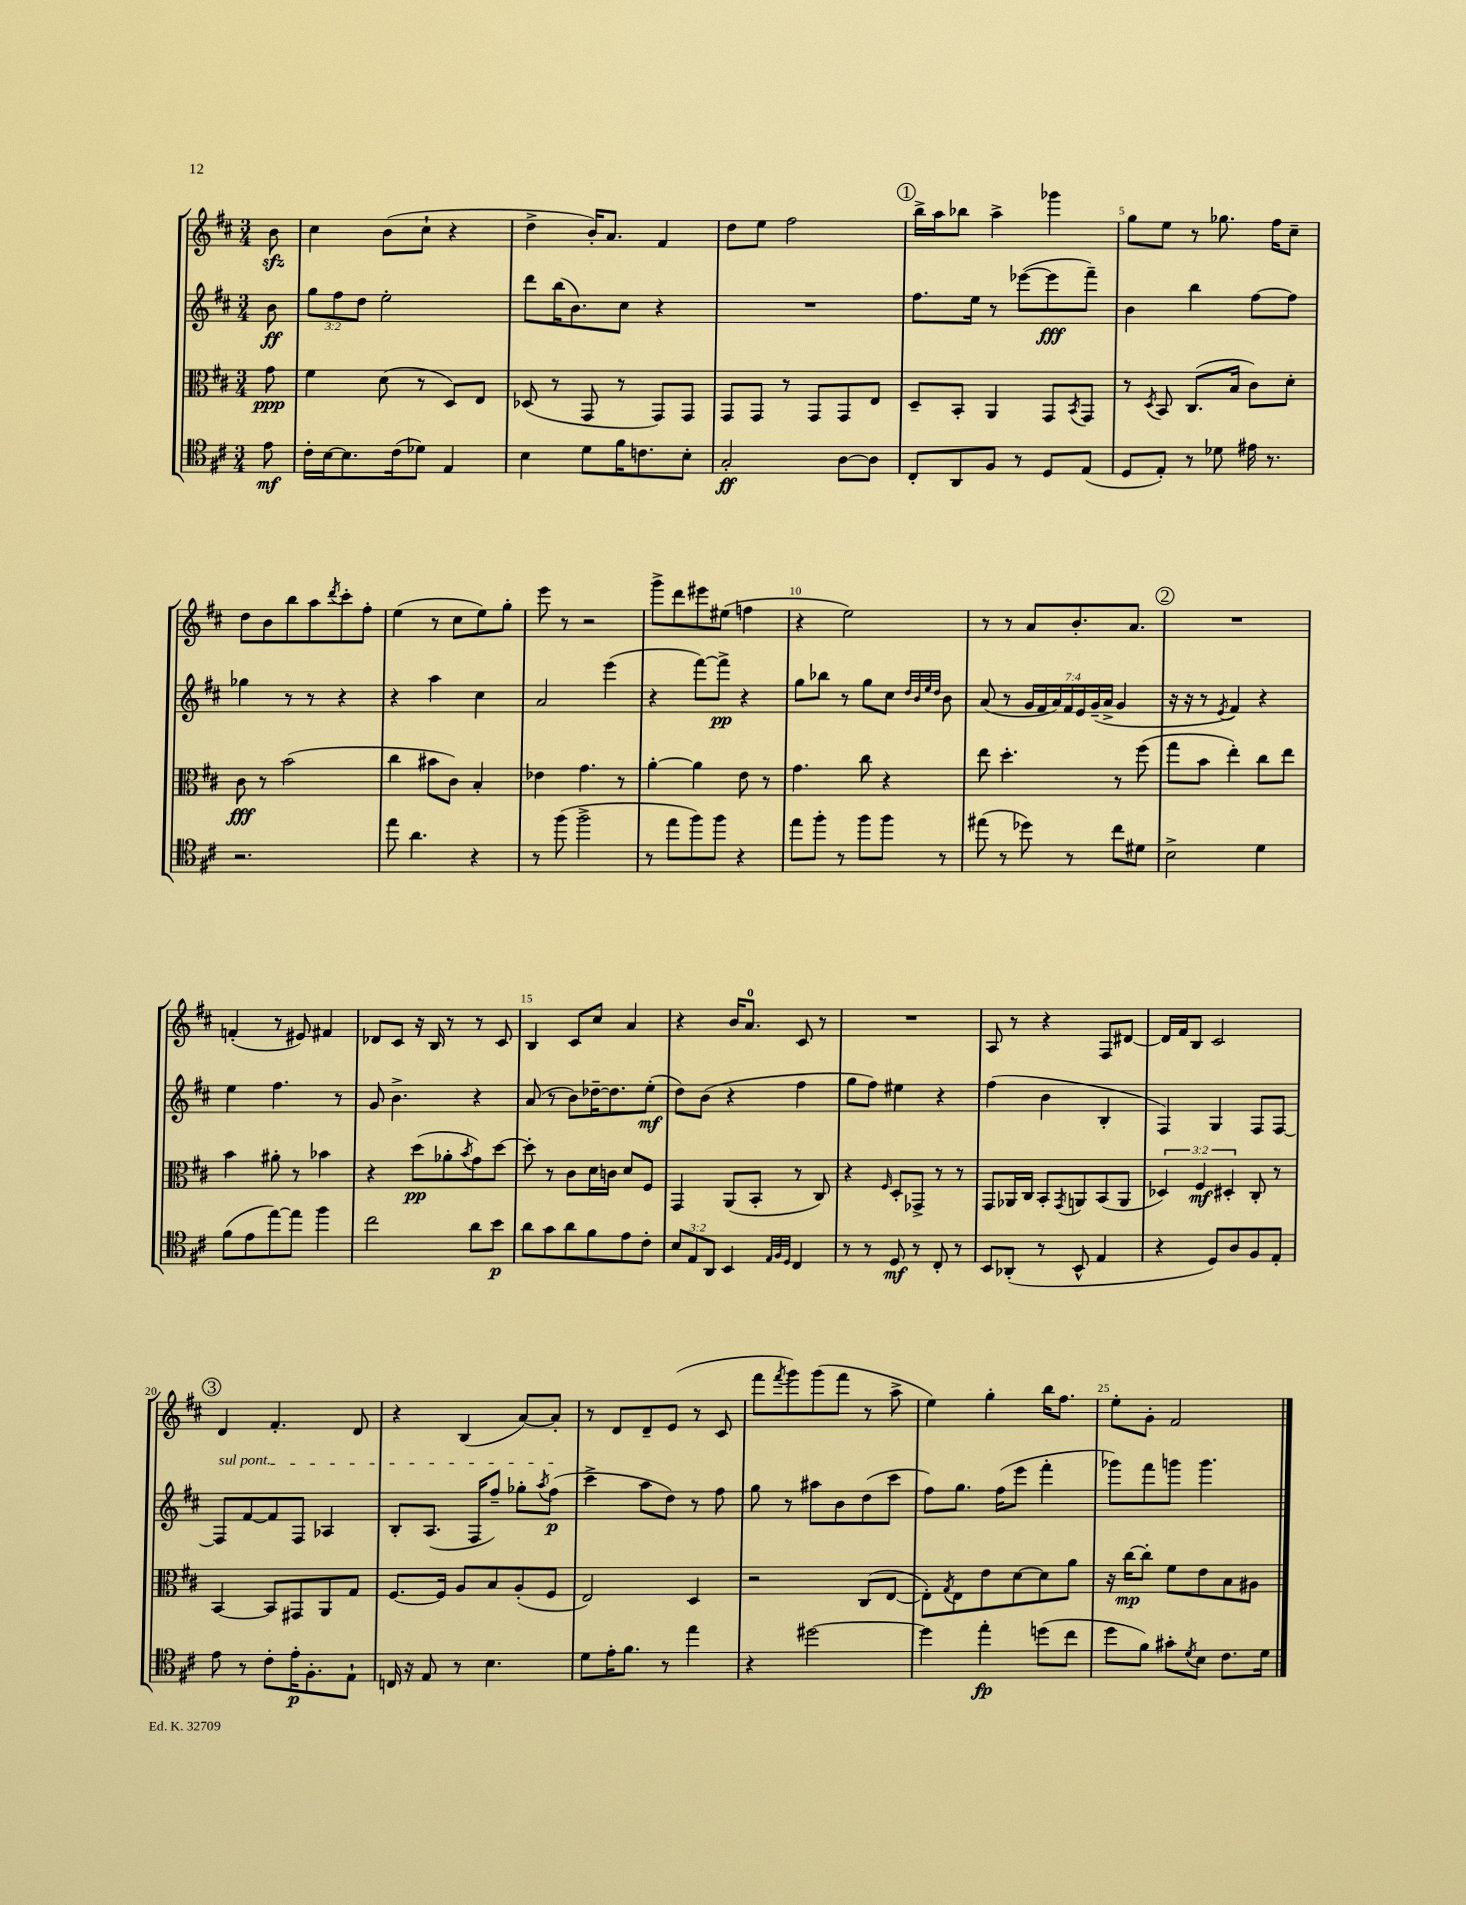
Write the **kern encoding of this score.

**kern	**kern	**kern	**kern
*staff4	*staff3	*staff2	*staff1
*clefC4	*clefC3	*clefG2	*clefG2
*k[f#c#]	*k[f#c#]	*k[f#c#]	*k[f#c#]
*M3/4	*M3/4	*M3/4	*M3/4
8e\	8g\	8b\	8b\
=	=	=	=
16c#'\LL	4f#\	12gg\L	4cc#\
[16B\J	.	.	.
.	.	12ff#\	.
8.B\]	.	.	.
.	.	12dd\J	.
.	(8d\	2ee'\	(8b\L
(16c#\k	.	.	.
8d-\J)	8r	.	8cc#`\J
4E/	8D/L)	.	4r
.	8E/J	.	.
=	=	=	=
4B\	(8D-/	8ddd\L	4dd^\
.	8r	(16bb\K	.
.	.	8.b\)	.
8d\L	8GG/	.	16b'/LK)
.	.	.	8.a/J
16f#\K	8r	8cc#\J	.
8.c\	.	.	.
.	8GG/L)	4r	4f#/
8B'\J	8GG/J	.	.
=	=	=	=
2G'/	8GG/L	2.r	8dd\L
.	8GG/J	.	8ee\J
.	8r	.	2ff#\
.	8GG/L	.	.
[8A\L	8GG/	.	.
8A\]J	8E/J	.	.
=	=	=	=
8C#'/L	8D~/L	8.ff#\L	16bb^\LL
.	.	.	16aa\J
8AA/	8BB'/J	.	8bb-\J
.	.	16ee\Jk	.
8F#/J	4AA/	8r	4aa^\
8r	.	([8eee-\L	.
8D/L	8GG/L	8eee-\]	4ggg-\
.	8qBB/	.	.
(8E/J	8GG/J	8fff#~\J)	.
=	=	=	=
8D/L	8r	4b\	8gg\L
.	8qD/	.	.
8E'/J)	8BB/	.	8ee\J
8r	(8.C#/L	4bb\	8r
8d-\	.	.	8.gg-\
.	16B/Jk	.	.
16e#\	8c#\L)	[8ff#\L	.
8.r	.	.	16ff#\LK
.	8d'\J	8ff#\]J	8cc#~\J
=	=	=	=
2.r	8c#\	4gg-\	8dd\L
.	8r	.	8b\
.	(2b\	8r	8bb\
.	.	8r	8aa\
.	.	.	8qddd/
.	.	4r	8ccc#'\
.	.	.	8ff#'\J
=	=	=	=
8ee\	4cc#\	4r	(4ee\
4.a\	.	.	.
.	8b#\L	4aa\	8r
.	8c#\J)	.	8cc#\L
4r	4B'/	4cc#\	8ee\)
.	.	.	8gg'\J
=	=	=	=
8r	4e-\	2a/	8eee\
(8ff#\	.	.	8r
2ff#^\	4.g\	.	2r
.	.	(4eee\	.
.	8r	.	.
=	=	=	=
8r	[4a'\	4r	8ggg^\L
8ee\L	.	.	8ddd\
8ff#\)	4a\]	[8fff#\L)	8eee#\
8ff#\J	.	8fff#^\]J	(8ee#\J
4r	8e\	4r	4ff\
.	8r	.	.
=	=	=	=
8ee\L	4.g\	8gg\L	4r
8ff#'\J	.	8bb-\J	.
8r	.	8r	2ee\)
8ff#\L	8cc#\	8gg\L	.
8ff#\J	4r	8cc#\J	.
.	.	32qqdd/LLL	.
.	.	32qqb/	.
.	.	32qqee/	.
.	.	32qqdd/JJJ	.
8r	.	8b\	.
=	=	=	=
(8ee#\	8ee\	(8a/	8r
8r	4.dd'\	8r	8r
8dd-\)	.	28g/LL	8a/L
.	.	28f#/	.
.	.	28a/)	.
.	.	28f#/	.
8r	.	.	8.b'/
.	.	28e/	.
.	.	(28g~/	.
.	.	28a^/JJ	.
8cc#\L	8r	4g/	.
.	.	.	8.a/J
8d#\J	(8ff#\	.	.
=	=	=	=
2B^\	8gg\L	16r	2.r
.	.	16r	.
.	8b\J	8r	.
.	.	8qe/	.
.	4ee'\)	4f#/)	.
4d\	8cc#\L	4r	.
.	8ee\J	.	.
=	=	=	=
(8f#\L	4b\	4ee\	(4f'/
8e\	.	.	.
[8ee\)	8a#'\	4.ff#\	8r
8ee\]J	8r	.	8e#/)
4ff#\	4b-\	.	4f#/
.	.	8r	.
=	=	=	=
2cc#\	4r	8g/	8d-/L
.	.	4.b^\	8c#/J
.	(8dd\L	.	16r
.	.	.	16B/
.	8a-'\	.	8r
.	8qb/	.	.
8a\L	8g\)	4r	8r
8b\J	[8dd\J	.	8c#/
=	=	=	=
8a\L	8dd'\]	(8a/	4B/
8g\	8r	8r	.
8a\	8c#\L	8b\L)	8c#/L
8f#\	16d\L	[16dd-~\K	8cc#/J
.	16c\JJ	8.dd-\]	.
8e\	8d/L	.	4a/
8c#'\J	8F#/J	(8ee'\J	.
=	=	=	=
12B/L	4GG/	8dd\L)	4r
12E/	.	.	.
.	.	(8b\J	.
12AA/J	.	.	.
4BB/	(8AA/L	4r	16b/LK
.	.	.	8.a/J
.	8BB'/J	.	.
32qqE/LLL	.	.	.
32qqF#/	.	.	.
32qqD/JJJ	.	.	.
4C#/	8r	4ff#\	8c#/
.	8C#/)	.	8r
=	=	=	=
8r	4r	8gg\L	2.r
8r	.	8ff#\J)	.
.	16qqF#/	.	.
8D/	8D'/L	4ee#\	.
8r	8GG-^/J	.	.
8C#'/	8r	4r	.
8r	8r	.	.
=	=	=	=
8BB/L	8GG/L	(4ff#\	8A/
(8AA-'/J	16AA-/L	.	8r
.	16C#/JJ	.	.
8r	8BB'/L	4b\	4r
.	8qGG/	.	.
8BB^^/	8AA/	.	.
4E/	(8BB/	4B'/	8F#/L
.	8AA/J	.	[8d#/J
=	=	=	=
4r	6D-/)	4F#/)	16d#/]LL
.	.	.	16f#/J
.	.	.	8B/J
.	6F#/	.	.
8D/L)	.	4G/	2c#/
.	6D#'/	.	.
8A/	.	.	.
8F#/	8C#'/	8F#/L	.
8E'/J	8r	[8F#/J	.
=	=	=	=
8e\	[4BB/	8F#/]L	4d/
8r	.	[8f#/	.
8c#'\L	8BB/]L	8f#/]	4.f#'/
16e'\K	8GG#/	8F#/J	.
8.F#'\	.	.	.
.	8AA/	4A-/	.
8E`\J	8G/J	.	8d/
=	=	=	=
16C/	[8.F#/L	8B'/L	4r
16r	.	.	.
8E/	.	(8.A/J	.
.	16F#/]Jk	.	.
8r	8A/L	.	(4B/
.	.	16F#/LK	.
4.B\	8B/	8ff#~/J)	.
.	(8A'/	8gg-'\L	[8a/L)
.	.	8qaa/	.
.	8F#/J	(8ff#\J	8a'/]J
=	=	=	=
8d\L	2E/)	4ccc#^\	8r
16e'\K	.	.	8d/L
8.f#\J	.	.	.
.	.	8aa\L	8d~/
8r	.	8dd\J)	(8e/J
4ee\	4D/	8r	8r
.	.	8ff#\	8c#/
=	=	=	=
4r	2r	8gg\	8fff#\L
.	.	.	8qfff#/
.	.	8r	8ggg\)
[2dd#\	.	8aa#\L	(8ggg\
.	.	8b\	8fff#\J
.	(8C#/L	(8dd\	8r
.	[8E/J	8ccc#\J	8aa^\
=	=	=	=
4dd#\]	8E'\]L)	8ff#\L)	4ee\)
.	8qG/	.	.
.	8E\	8.gg\J	.
4ee'\	8e\	.	4gg'\
.	.	(16ff#\LK	.
.	[8d\	8eee\J	.
(8dd\L	8d\]	4fff#'\	16bb\LK
.	.	.	8.ff#\J
8cc#\J	8a\J	.	.
=	=	=	=
8dd\L	16r	8ggg-\L)	8ee'\L
.	[16cc#\LK	.	.
8f#\J)	8cc#'\]J	8fff#\	8g'\J
8g#'\L	8f#\L	8ggg\J	2f#/
8qd/	.	.	.
8B\J	8e\	4.ggg\	.
8.c#\L	8B\	.	.
.	8A#\J	.	.
16d\Jk	.	.	.
==	==	==	==
*-	*-	*-	*-
